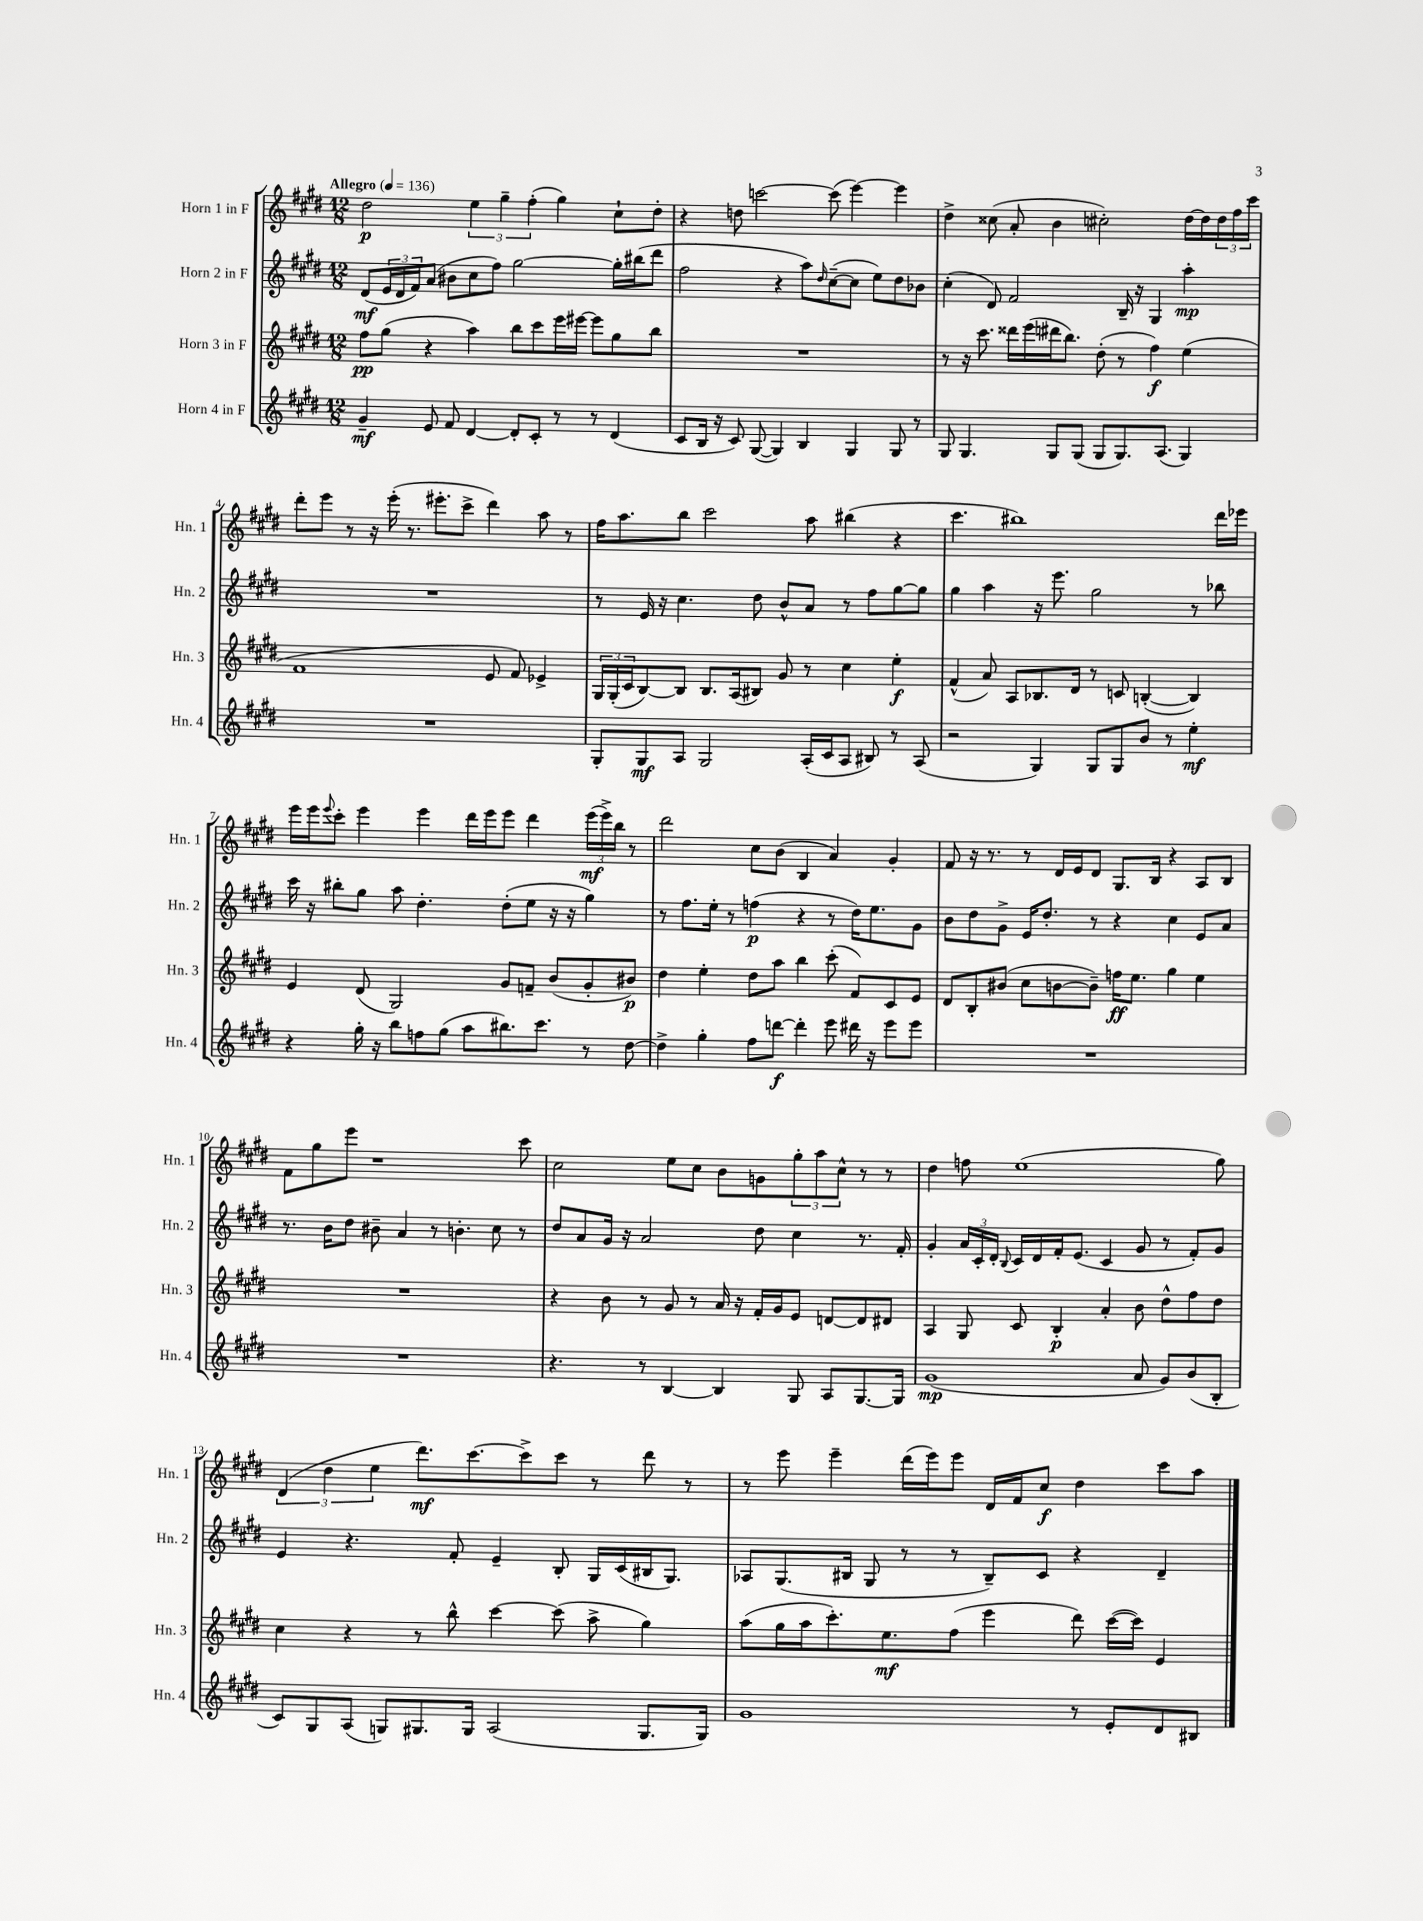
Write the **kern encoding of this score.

**kern	**kern	**kern	**kern
*staff4	*staff3	*staff2	*staff1
*clefG2	*clefG2	*clefG2	*clefG2
*k[f#c#g#d#]	*k[f#c#g#d#]	*k[f#c#g#d#]	*k[f#c#g#d#]
*M12/8	*M12/8	*M12/8	*M12/8
*MM136	*MM136	*MM136	*MM136
4g#~/	8ff#\L	(8d#/L	2dd#\
.	(8gg#\J	24e/L	.
.	.	24d#/	.
.	.	24f#/J)	.
8e/	4r	(8a/J	.
8f#/	.	8b#\L	.
[4d#/	4aa\)	8cc#\	6ee\
.	.	8ff#\J)	.
.	.	.	6gg#~\
8d#'/]L	8bb\L	[2gg#\	.
.	.	.	(6ff#'\
8c#'/J	8ccc#\	.	.
8r	16eee\L	.	4gg#\)
.	[16eee#\JJ	.	.
8r	8eee#\]L	.	.
(4d#/	8gg#\	16gg#'\]LL	8cc#`\L
.	.	(16bb#\J	.
.	8bb\J	8ddd#\J	8dd#'\J
=	=	=	=
8c#/L	1.r	2ff#\	4r
16B/Jk	.	.	.
16r	.	.	.
8c#/)	.	.	8dd\
([8G#/	.	.	[2ccc\
4G#/])	.	4r	.
4B/	.	8aa\L)	.
.	.	16qqdd#/	.
.	.	([8cc#~\	(8ccc\]
4G#/	.	8cc#\]J	[4eee\)
.	.	8ee\L)	.
8G#/	.	8dd#\	4eee\]
8r	.	8b-\J	.
=	=	=	=
8G#/	8r	(4cc#'\	4dd#^\
4.G#/	16r	.	.
.	8.ccc#\	.	.
.	.	8d#/)	(8cc##\
.	16ddd##\LL	2f#/	8a'/
.	(16eee\	.	.
8G#/L	16ddd#\J	.	4b\
.	8.bb\J)	.	.
(8G#/J	.	.	.
8G#/L	(8dd#'\	.	2cc#'\)
8.G#/)	8r	16B~/	.
.	.	16r	.
.	4ff#\)	4G#/	.
(8.A/J	.	.	.
4G#/)	(4ee\	4aa'\	[16dd#\LL
.	.	.	16dd#\]
.	.	.	24dd#\
.	.	.	24ff#\
.	.	.	24ccc#\JJ
=	=	=	=
1.r	1f#	1.r	8ddd#'\L
.	.	.	8eee\J
.	.	.	8r
.	.	.	16r
.	.	.	(16eee'\
.	.	.	8.r
.	.	.	8.eee#'\L
.	.	.	8ccc#^\J
.	8e/	.	4ddd#\)
.	8f#/)	.	.
.	4e-^/	.	8aa\
.	.	.	8r
=	=	=	=
8G#'/L	24G#/LL	8r	16ff#\LK
.	(24G#'/	.	.
.	.	.	8.aa\
.	24c#/J	.	.
8G#/	[8B/)	16e/	.
.	.	16r	.
8A/J	8B/]J	4.cc#\	8bb\J
2G#/	8.B/L	.	2ccc#\
.	(16A/k	.	.
.	8B#/J)	8dd#\	.
.	8g#/	8b^^/L	.
(16A'/LL	8r	8a/J	8aa\
16c#/J	.	.	.
8A/J	4cc#\	8r	(4bb#\
8B#/)	.	8ff#\L	.
8r	4ee'\	[8gg#\	4r
(8A/	.	8gg#\]J	.
=	=	=	=
2r	(4f#^^/	4gg#\	4.ccc#\
.	8a/)	4aa\	.
.	8A/L	.	1bb#)
4G#/)	8.B-/	16r	.
.	.	8.eee\	.
.	16d#/Jk	.	.
8G#/L	8r	2gg#\	.
8G#/	8c/	.	.
8b/J	([4B'/	.	.
8r	.	.	.
4ee'\	4B/])	8r	.
.	.	8bb-\	16ddd#\LL
.	.	.	16eee-\JJ
=	=	=	=
4r	4e/	16ccc#\	16eee\LL
.	.	16r	16eee\J
.	.	.	8qqeee/
.	.	8bb#'\L	8ccc#'\J
16gg#'\	(8d#/	8gg#\J	4eee\
16r	.	.	.
8bb\L	2G#/)	8aa\	.
8ff\	.	4.dd#'\	4eee\
(8gg#\J	.	.	.
8aa\L	.	.	16ddd#\LL
.	.	.	16eee\J
8.bb#\)	8g#/L	(8dd#'\L	8eee\J
.	8f~/J	8ee\J	4ddd#\
8.ccc#\J	.	.	.
.	(8b/L	16r	.
.	.	16r	.
8r	8g#'/	4gg#\)	(24eee\LL
.	.	.	24eee^\)
.	.	.	24bb\JJ
[8dd#\	8b#/J)	.	8r
=	=	=	=
4dd#^\]	4dd#\	8r	2ddd#\
.	.	8.ff#\L	.
4gg#'\	4ee'\	.	.
.	.	16ee'\Jk	.
.	.	8r	.
8ff#\L	8dd#\L	(4ff\	8cc#\L
[8ddd\J	8aa\J	.	(8b\J
4ddd'\]	4bb\	4r	4B/
8eee\	(8ccc#'\	8r	4a/)
16ddd#\	8f#/L)	16dd#\LK)	.
16r	.	8.ee\	.
8eee\L	8c#/	.	4g#'/
8eee\J	8e/J	8g#\J	.
=	=	=	=
1.r	8d#/L	8b\L	8f#/
.	8B'/	8dd#\	16r
.	.	.	8.r
.	(8b#/J	8g#^\J	.
.	8cc#\L	16e/LK	8r
.	.	8.dd#'/J	.
.	[8b\	.	16d#/LL
.	.	.	16e/J
.	8b~\]J)	8r	8d#/J
.	16ff\LK	4r	8.G#/L
.	8.ee\J	.	.
.	.	.	16B/Jk
.	4gg#\	4cc#\	4r
.	4ee\	8e/L	8A/L
.	.	8a/J	8B/J
=	=	=	=
1.r	1.r	8.r	8f#\L
.	.	.	8gg#\
.	.	16b\LK	.
.	.	8dd#\J	8eee\J
.	.	8b#~\	1r
.	.	4a/	.
.	.	8r	.
.	.	4.b'\	.
.	.	8cc#\	.
.	.	8r	8ccc#\
=	=	=	=
4.r	4r	8dd#/L	2cc#\
.	.	8a/	.
.	8b\	16g#/Jk	.
.	.	16r	.
8r	8r	2a/	.
[4B/	8g#/	.	8ee\L
.	8r	.	8cc#\J
4B/]	16a/	.	8b\L
.	16r	.	.
.	16f#'/LL	8dd#\	8g\
.	16g#/J	.	.
8G#/	8e/J	4cc#\	12gg#'\
.	.	.	12aa\
8A/L	[8d/L	.	.
.	.	.	12cc#^^\J
[8.G#/	8d/]	8.r	8r
.	8d#/J	.	8r
16G#/]Jk	.	16f#'/	.
=	=	=	=
(1g#	4A/	4g#'/	4dd#\
.	8G#/	24a/LL	8ff\
.	.	24c#'/	.
.	.	24d#'/JJ	.
.	.	8qqB/	.
.	8c#/	16c#/LL	(1ee
.	.	16d#/	.
.	4B'/	16f#'/J	.
.	.	(8.e/J	.
.	4a'/	4c#/	.
8a/	8b\	8g#/	.
8g#/L)	8dd#^^\L	8r	.
(8b/	8ff#\	8f#'/L)	.
8B'/J	8dd#\J	8g#/J	8gg#\)
=	=	=	=
8c#/L)	4cc#\	4e/	(6d#/
8G#/	.	.	.
.	.	.	6dd#\
(8A/J	4r	4.r	.
.	.	.	6ee\
8G/L)	.	.	.
8.G#/	8r	.	8.ddd#\L)
.	8bb^^\	8f#'/	.
16G#/Jk	.	.	[8.ccc#\
(2A/	[4ccc#\	4e~/	.
.	.	.	8ccc#^\]
.	(8ccc#\]	8B'/	8ccc#\J
.	8aa^\	16G#/LL	8r
.	.	(16c#/	.
8.G#/L	4gg#\)	16B#/J	8ddd#\
.	.	8.G#/J)	.
.	.	.	8r
16G#/Jk)	.	.	.
=	=	=	=
1g#	(8aa\L	8A-/L	8r
.	16gg#\L	(8.G#/	8eee\
.	16aa\J	.	.
.	8.ccc#'\)	.	4eee~\
.	.	16B#/Jk	.
.	.	8G#/	.
.	8.ee\	.	.
.	.	8r	(16ddd#\LL
.	.	.	16eee\J)
.	(8ff#\J	8r	8eee\J
.	4eee\	8B#~/L)	16d#/LL
.	.	.	16f#/J
.	.	8c#/J	8cc#/J
8r	8ddd#\)	4r	4dd#\
8e'/L	([16ccc#\LL	.	.
.	16ccc#\]JJ)	.	.
8d#/	4e/	4d#~/	8ccc#\L
8B#/J	.	.	8aa\J
==	==	==	==
*-	*-	*-	*-
